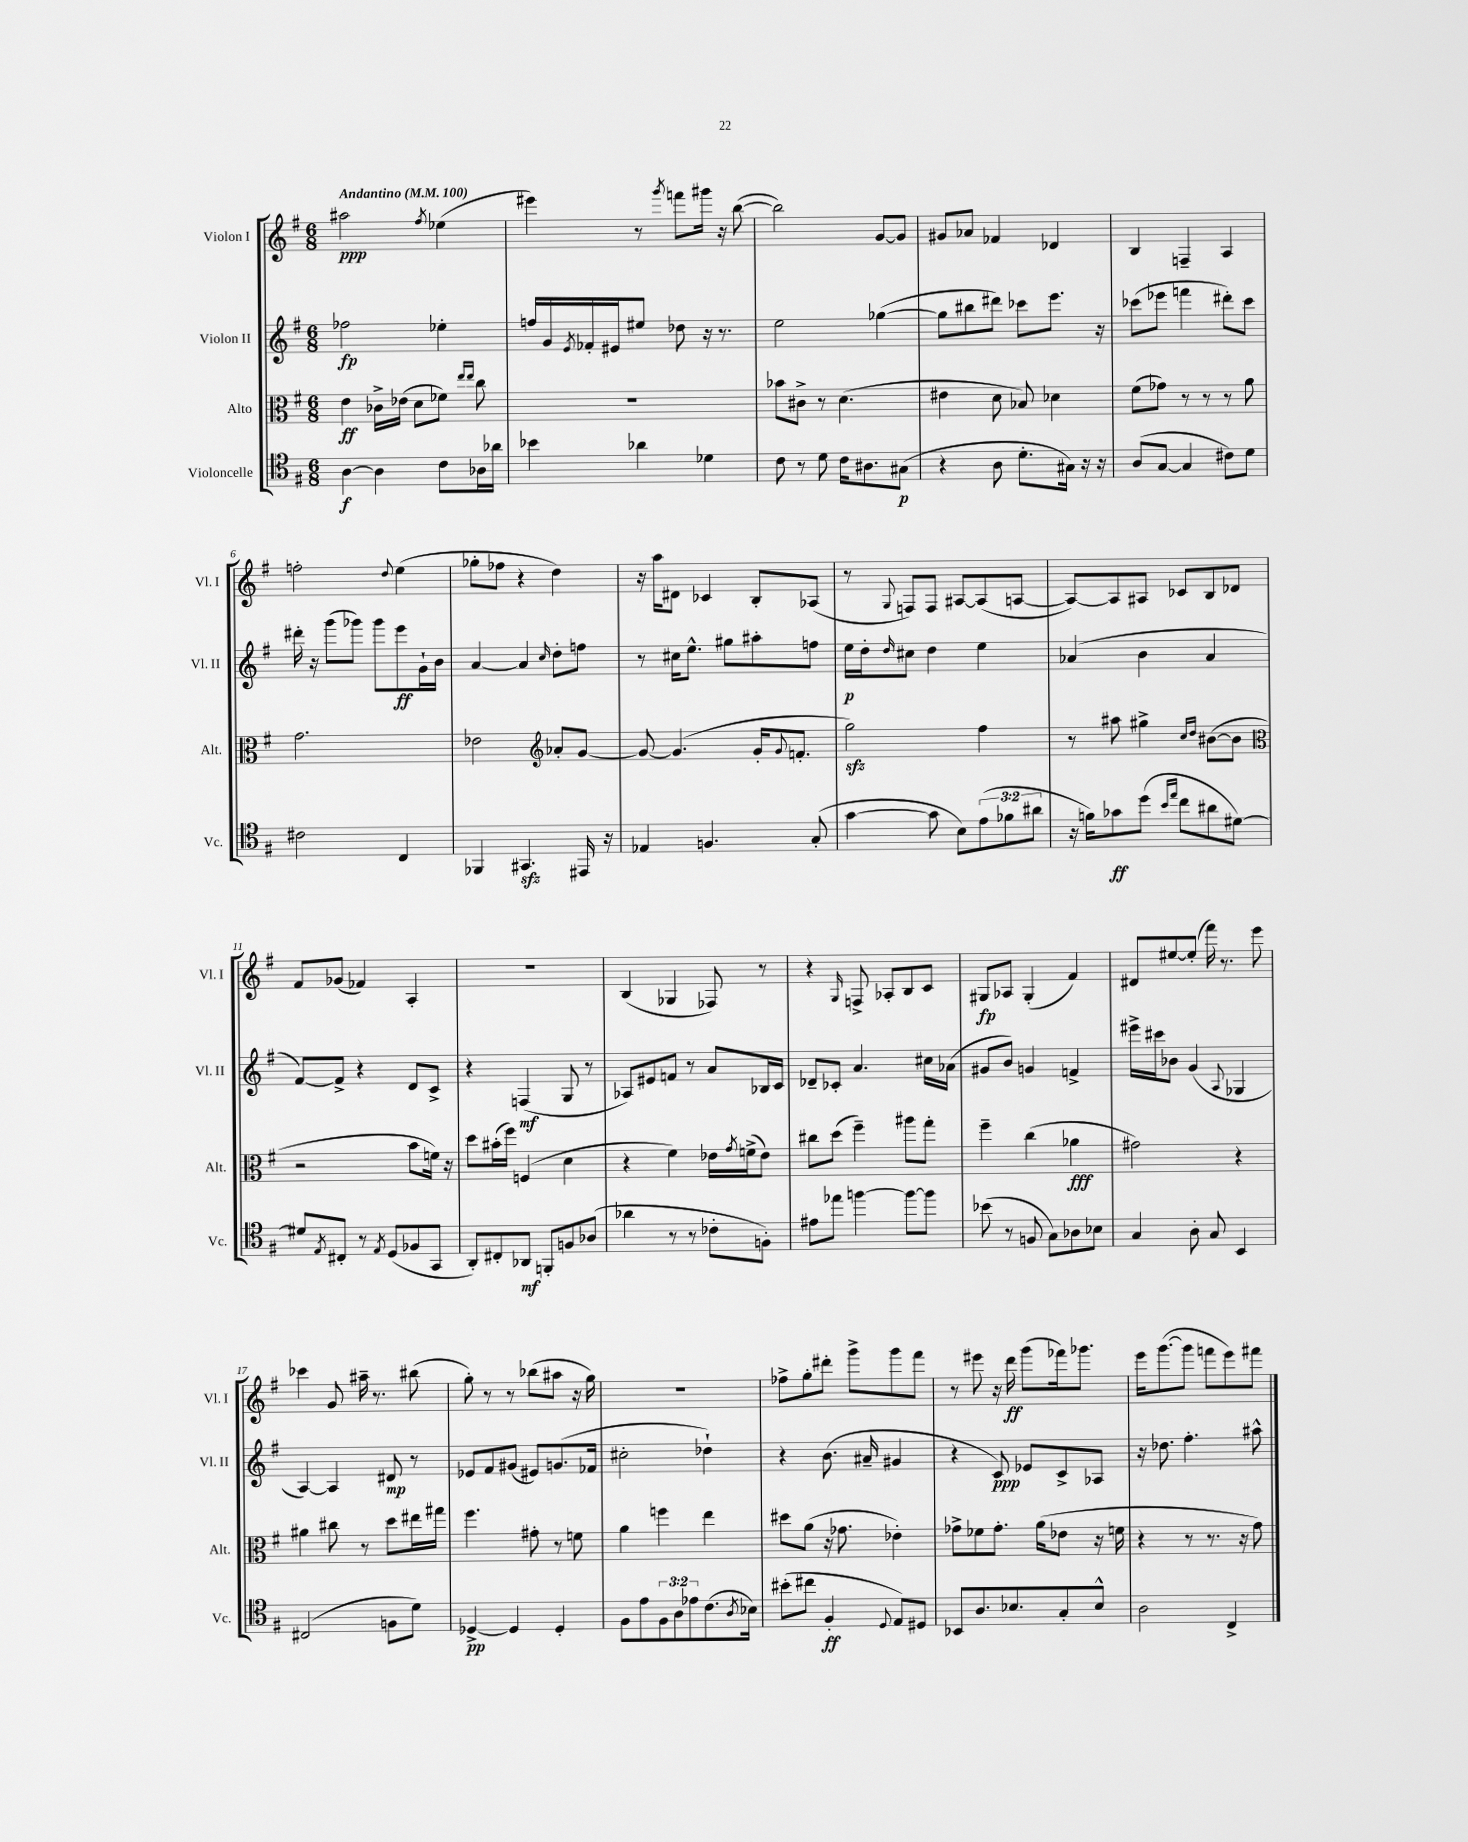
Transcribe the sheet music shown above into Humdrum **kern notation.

**kern	**kern	**kern	**kern
*staff4	*staff3	*staff2	*staff1
*clefC4	*clefC3	*clefG2	*clefG2
*k[f#]	*k[f#]	*k[f#]	*k[f#]
*M6/8	*M6/8	*M6/8	*M6/8
*MM100	*MM100	*MM100	*MM100
[4A	4e	2ff-	2aa#
4A]	16c-^	.	.
.	(16e-	.	.
.	8d	.	.
.	.	.	8qff#
8c	8f-)	4ee-'	(4ee-
.	16qqee	.	.
.	16qqee	.	.
16A-	8cc	.	.
16a-	.	.	.
=	=	=	=
4b-	2.r	16ff	4eee#)
.	.	16g	.
.	.	8qe	.
.	.	16f-'	.
.	.	16e#	.
4a-	.	8ee#	8r
.	.	.	8qggg
.	.	8dd-	8fff
4d-	.	16r	16ggg#
.	.	8.r	16r
.	.	.	([8bb
=	=	=	=
8c	8b-	2ee	2bb])
8r	8c#^	.	.
8d	8r	.	.
16c	(4.d	.	.
8.A#	.	.	.
.	.	([4gg-	[8g
(8G#	.	.	8g]
=	=	=	=
4r	4e#	8gg-]	8g#
.	.	8bb#	8a-
8A	8d	8ddd#)	4f-
8.d'	8B-)	8ccc-	.
.	4d-	8.eee	4d-
16G#)	.	.	.
16r	.	.	.
16r	.	16r	.
=	=	=	=
(8A	(8f#	(8ccc-	4B
[8G	8g-)	8eee-	.
4G]	8r	4fff	4F~
.	8r	.	.
8c#)	8r	8ddd#')	4A
8d	8a	8ccc-	.
=	=	=	=
2c#	2.g	16ddd#'	2ff'
.	.	16r	.
.	.	(8ggg	.
.	.	8ggg-)	.
.	.	8ggg-	.
.	.	.	8qqdd
4C	.	8eee	(4ee
.	.	16g`	.
.	.	16b	.
=	=	=	=
4FF-	2e-	[4a	8gg-'
.	.	.	8ff-
4.GG#	.	4a]	4r
*	*clefG2	*	*
.	.	16qqcc	.
.	8a-'	8dd'	4dd)
16EE#	[8g	8ff	.
16r	.	.	.
=	=	=	=
4E-	8g_	8r	16r
.	.	.	16aa
.	(4.g]	16cc#	8d#
.	.	8.ee^^	.
4.F	.	.	4c-
.	.	8gg#	.
.	16g'	8aa#'	8B'
.	8qqg	.	.
.	8.f'	.	.
(8G'	.	8ff	(8A-
=	=	=	=
[4g	2gg)	16ee	8r
.	.	16dd'	.
.	.	16qqdd	8qqG
.	.	8cc#	8F)
8g]	.	4dd	8F
8B)	.	.	[8A#
(12e	4ff#	4ee	(8A#]
12f-	.	.	.
.	.	.	[8A
12a#	.	.	.
=	=	=	=
16r	8r	(4a-	8A_)
16f)	.	.	.
8g-	8aa#	.	8A]
(8dd	4gg#^	4b	8A#
16qqb	.	.	.
16qqee	.	.	.
8cc	.	.	8c-
.	16qqcc	.	.
.	16qqdd	.	.
8a#	([8b#	4a-	8B
[8d#)	8b#]	.	8d-
=	=	=	=
*	*clefC3	*	*
8d#]	2r	[8f#)	8f#
8qE	.	.	.
8C#'	.	8f#^]	(8g-
8r	.	4r	4f-)
8qE	.	.	.
(8D	.	.	.
8F-	8b	8d	4A'
8GG	16f)	8c^	.
.	16r	.	.
=	=	=	=
8AA')	8dd	4r	2.r
8C#'	(16b#'	.	.
.	16ff#)	.	.
8AA-	(4F	(4F	.
8FF'	.	.	.
8F	4d	8G	.
(8A-	.	8r	.
=	=	=	=
4a-	4r	8A-)	(4B
.	.	8e#	.
8r	4f#)	8f	4G-
8r	.	8r	.
8c-'	16e-	8a	8F-)
.	8qg	.	.
.	(16f^	.	.
8F')	8e-)	16B-	8r
.	.	16c	.
=	=	=	=
8e#	8cc#	8d-~	4r
8ee-	(8dd	8c-'	.
.	.	.	16qqG
[4ff	4ff#~)	4.a	8F^
.	.	.	8A-'
8ff_	8aa#	.	8B
8ff]	8gg'	16cc#	8c
.	.	(16a-	.
=	=	=	=
(8b-	4ff#~	8g#	8G#
8r	.	8b)	8A-
8F	(4cc	4g	(4G#'
8G)	.	.	.
8A-	4a-	4f^	4f#)
8B-	.	.	.
=	=	=	=
4G	2g#)	16eee#^	8d#
.	.	16ccc#	.
.	.	8b-	[8ee#
8A'	.	(4g	(8ee#']
8G	.	.	16fff#)
.	.	.	8.r
.	.	8qqA	.
4BB	4r	4G-	.
.	.	.	8eee
=	=	=	=
(2C#	4a#	[4A)	4ccc-
.	8cc#	4A]	8g
.	8r	.	16aa#~
.	.	.	8.r
8F	8dd	8d#	.
8d)	16ee#	8r	(8bb#
.	16gg#	.	.
=	=	=	=
[4D-^	4.ff#	8e-	8gg')
.	.	8f#	8r
4D-]	.	(8g#	8r
.	8g#'	8e#)	(8bb-
4D-'	8r	(8.g	8aa#
.	8f	.	16r
.	.	16f-	16gg)
=	=	=	=
8F#	4a	2cc#'	2.r
8e	.	.	.
12F#	4ff	.	.
12A	.	.	.
12e-	.	.	.
(8.c	4ee	4dd-`)	.
8qA	.	.	.
16B-)	.	.	.
=	=	=	=
(8b#'	8dd#	4r	8ff-^
8cc#	(8a	.	8gg'
4F#'	16r	(8.b	8ddd#'
.	8.g-	.	.
.	.	.	8ggg^
.	.	16a#~	.
8qqD	.	.	.
8E)	4e-')	4g#	8ggg
8D#	.	.	8fff#
=	=	=	=
8BB-	8g-^	4r	8r
8.A	8f-	.	8eee#
.	8.g-'	8c)	16r
8.B-	.	.	16ddd
.	.	8e-	(8ggg
.	(16a	.	.
8G'	8e-	8c^	16fff-)
.	.	.	8.ggg-
8B-^^	16r	8A-	.
.	16f	.	.
=	=	=	=
2A	4r	16r	16eee
.	.	8.dd-	([8.ggg
.	8r	4.ff#'	8ggg]
.	8.r	.	8fff
4C^	.	.	8eee)
.	16r	.	.
.	8g)	8aa#^^	8fff#
==	==	==	==
*-	*-	*-	*-
